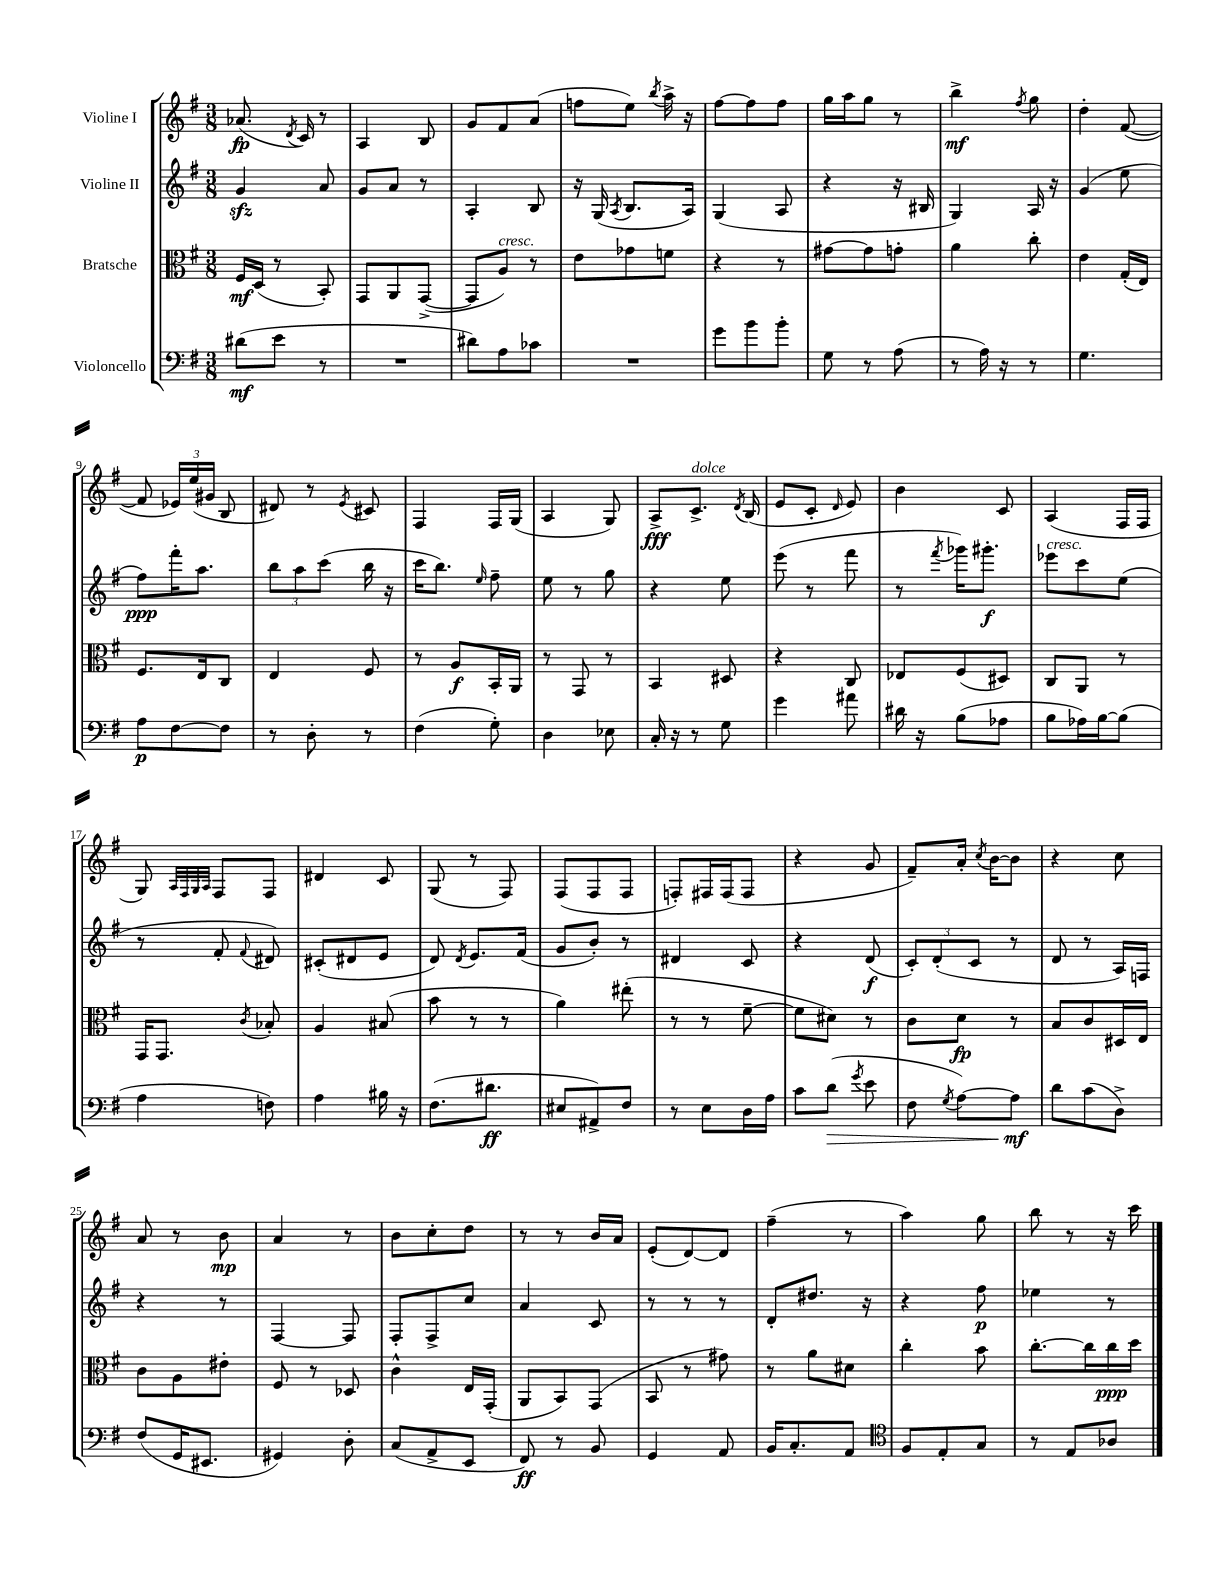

**kern	**kern	**kern	**kern
*staff4	*staff3	*staff2	*staff1
*clefF4	*clefC3	*clefG2	*clefG2
*k[f#]	*k[f#]	*k[f#]	*k[f#]
*M3/8	*M3/8	*M3/8	*M3/8
(8d#\L	16F#/LL	4g/	(8.a-/
.	(16D/JJ	.	.
8e\J	8r	.	.
.	.	.	8qd/
.	.	.	16c/)
8r	8BB'/)	8a/	8r
=	=	=	=
4.r	8GG/L	8g/L	4A/
.	8AA/	8a/J	.
.	([8GG^/J	8r	8B/
=	=	=	=
8d#\L)	8GG/]L	4A'/	8g/L
8A\	8A/J)	.	8f#/
8c-\J	8r	8B/	(8a/J
=	=	=	=
4.r	8e\L	16r	8ff\L
.	.	(16G/	.
.	.	8qA/	.
.	8g-\	8.B/L	8ee\J)
.	.	.	8qbb/
.	8f\J	.	16aa^\
.	.	16A/Jk)	16r
=	=	=	=
8g\L	4r	(4G/	[8ff#\L
8b\	.	.	8ff#\]
8b'\J	8r	8A/	8ff#\J
=	=	=	=
8G\	[8g#\L	4r	16gg\LL
.	.	.	16aa\J
8r	8g#\]	.	8gg\J
(8A\	8g'\J	16r	8r
.	.	16B#/	.
=	=	=	=
8r	4a\	4G/)	4bb^\
16A\)	.	.	.
16r	.	.	.
.	.	.	8qff#/
8r	8cc'\	16A/	8gg\
.	.	16r	.
=	=	=	=
4.G\	4e\	(4g/	4dd'\
.	(16G'/LL	8ee\	([8f#/
.	16E/JJ)	.	.
=	=	=	=
8A\L	8.F#/L	8ff#\L)	8f#/]
[8F#\	.	16fff#'\K	24e-/LL)
.	.	.	(24ee/
.	16E/k	8.aa\J	.
.	.	.	24g#/JJ
8F#\]J	8C/J	.	8B/
=	=	=	=
8r	4E/	12bb\L	8d#/)
.	.	12aa\	.
8D'\	.	.	8r
.	.	(12ccc\J	.
.	.	.	8qe/
8r	8F#/	16bb\	8c#/
.	.	16r	.
=	=	=	=
(4F#\	8r	16ccc\LK	4F#/
.	.	8.bb\J)	.
.	8A/L	.	.
.	.	16qqee/	.
8G'\)	16BB'/L	8ff#~\	16F#/LL
.	16AA/JJ	.	(16G/JJ
=	=	=	=
4D\	8r	8ee\	4A/
.	8GG/	8r	.
8E-\	8r	8gg\	8G/)
=	=	=	=
16C'/	4BB/	4r	8A^/L
16r	.	.	.
8r	.	.	8.c^/J
8G\	8D#/	8ee\	.
.	.	.	8qd/
.	.	.	(16B/
=	=	=	=
4g\	4r	(8eee\	8e/L
.	.	8r	8c'/J
.	.	.	16qqd/
8a#\	8C/	8fff#\	8e/)
=	=	=	=
16d#\	8E-/L	8r	4b\
16r	.	.	.
.	.	8qfff#/	.
(8B\L	(8F#/	16ggg-\LK)	.
.	.	8.ggg#'\J	.
8A-\J	8D#/J)	.	8c/
=	=	=	=
8B\L	8C/L	8eee-\L	(4A/
16A-\L)	8AA/J	8ccc\	.
[16B\J	.	.	.
(8B\]J	8r	(8ee\J	16F#/LL
.	.	.	16F#/JJ
=	=	=	=
4A\	16GG/LK	8r	8G/)
.	8.GG/J	.	.
.	.	.	32qqA/LLL
.	.	.	32qqF#/
.	.	.	32qqG/
.	.	.	32qqA/JJJ
.	.	8f#'/	8F#/L
.	8qc/	8qqf#/	.
8F\)	8B-'/	8d#/)	8F#/J
=	=	=	=
4A\	4A/	(8c#'/L	4d#/
.	.	8d#/	.
16B#\	(8B#/	8e/J	8c/
16r	.	.	.
=	=	=	=
(8.F#\L	8b\	8d/)	(8G/
.	.	8qd/	.
.	8r	8.e/L	8r
8.d#\J	.	.	.
.	8r	.	8F#/)
.	.	(16f#/Jk	.
=	=	=	=
8E#/L	4a\)	8g/L	(8F#/L
8AA#^/)	.	8b'/J)	8F#/
8F#/J	(8ee#'\	8r	8F#/J
=	=	=	=
8r	8r	4d#/	8F'/L)
8E\L	8r	.	16F#/L
.	.	.	(16F#/J
16D\L	[8f#~\	8c/	8F#/J
16A\JJ	.	.	.
=	=	=	=
8c\L	8f#\]L	4r	4r
(8d\J	8d#\J)	.	.
8qg/	.	.	.
8e\	8r	(8d/	8g/
=	=	=	=
8F#\	8c\L	12c'/L)	8f#~/L)
.	.	(12d'/	.
8qG/	.	.	.
[8A\L)	8d\J	.	16a'/Jk
.	.	12c/J	.
.	.	.	8qcc/
.	.	.	[16b\LK
8A\]J	8r	8r	8b\]J
=	=	=	=
8d\L	8B/L	8d/	4r
(8c\	8c/	8r	.
8D^\J)	16D#/L	16A/LL)	8cc\
.	16E/JJ	16F/JJ	.
=	=	=	=
(8F#/L	8c\L	4r	8a/
16GG/K	8A\	.	8r
8.EE#/J	.	.	.
.	8e#'\J	8r	8b\
=	=	=	=
4GG#/)	8F#/	[4F#/	4a/
.	8r	.	.
8D'\	8D-/	8F#/]	8r
=	=	=	=
(8C/L	4c^^\	8F#'/L	8b\L
8AA^/	.	8F#^/	8cc'\
8EE/J	16E/LL	8cc/J	8dd\J
.	(16GG'/JJ	.	.
=	=	=	=
8FF#/)	8AA/L	4a/	8r
8r	8BB/)	.	8r
8BB/	(8GG/J	8c/	16b/LL
.	.	.	16a/JJ
=	=	=	=
4GG/	8BB/	8r	(8e'/L
.	8r	8r	[8d/)
8AA/	8g#\)	8r	8d/]J
=	=	=	=
16BB/LK	8r	8d'/L	(4ff#~\
8.C'/	.	.	.
.	8a\L	8.dd#/J	.
8AA/J	8d#\J	.	8r
.	.	16r	.
=	=	=	=
*clefC4	*	*	*
8F#/L	4cc'\	4r	4aa\)
8E'/	.	.	.
8G/J	8b\	8ff#\	8gg\
=	=	=	=
8r	[8.cc'\L	4ee-\	8bb\
8E/L	.	.	8r
.	16cc\]L	.	.
8A-/J	16cc\	8r	16r
.	16dd\JJ	.	16ccc\
==	==	==	==
*-	*-	*-	*-
